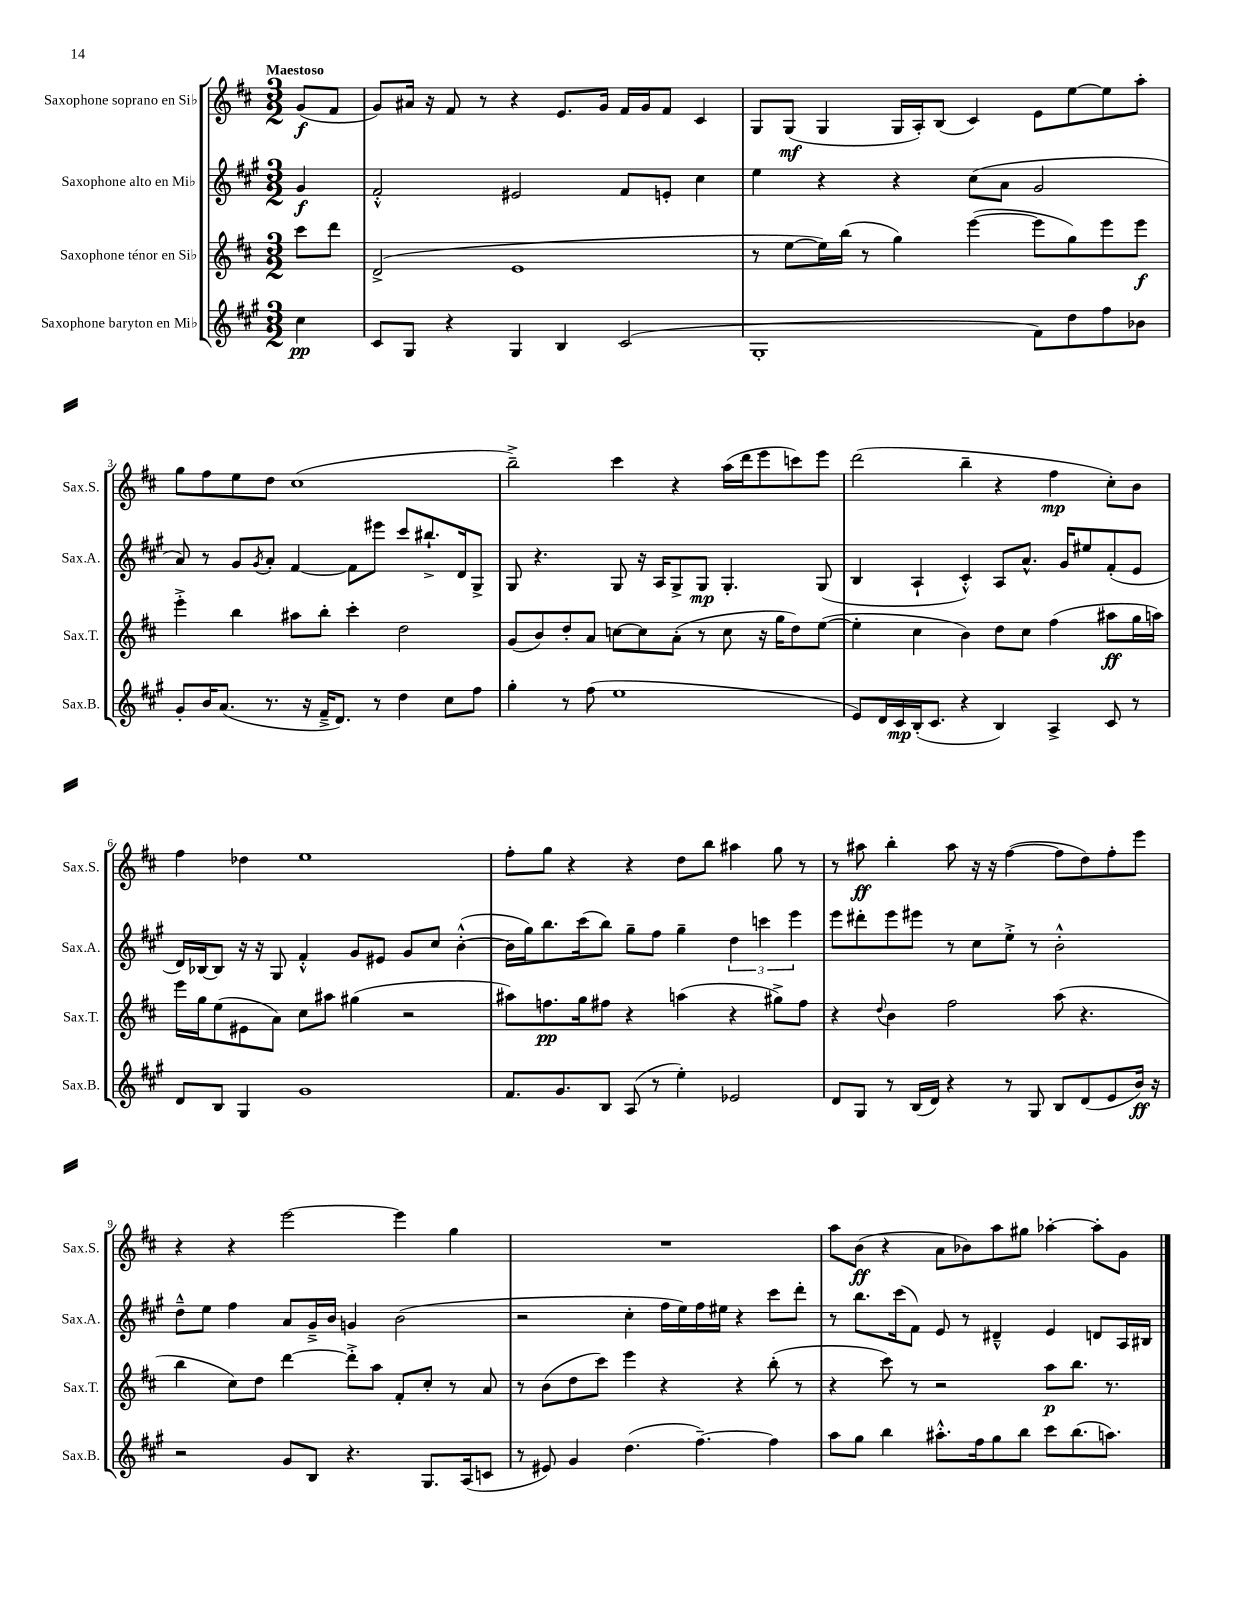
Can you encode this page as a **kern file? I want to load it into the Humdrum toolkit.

**kern	**dynam	**kern	**dynam	**kern	**dynam	**kern	**dynam
*part4	*part4	*part3	*part3	*part2	*part2	*part1	*part1
*staff4	*staff4	*staff3	*staff3	*staff2	*staff2	*staff1	*staff1
*I"Saxophone baryton en Mi♭	*	*I"Saxophone ténor en Si♭	*	*I"Saxophone alto en Mi♭	*	*I"Saxophone soprano en Si♭	*
*I'Sax.B.	*	*I'Sax.T.	*	*I'Sax.A.	*	*I'Sax.S.	*
*clefG2	*	*clefG2	*	*clefG2	*	*clefG2	*
*k[f#c#g#]	*	*k[f#c#]	*	*k[f#c#g#]	*	*k[f#c#]	*
*M3/2	*	*M3/2	*	*M3/2	*	*M3/2	*
=	=	=	=	=	=	=	=
!	!	!	!	!	!	!LO:TX:a:B:t=Maestoso	!
4cc#\	pp	8ccc#\L	.	4g#/	f	(8g/L	f
.	.	8ddd\J	.	.	.	8f#/J	.
=1	=1	=1	=1	=1	=1	=1	=1
8c#/L	.	(2d^/	.	2f#'^^/	.	8g/L)	.
8G#/J	.	.	.	.	.	16a#X/Jk	.
.	.	.	.	.	.	16r	.
4r	.	.	.	.	.	8f#/	.
.	.	.	.	.	.	8r	.
4G#/	.	1e	.	2e#X/	.	4r	.
4B/	.	.	.	.	.	8.e/L	.
.	.	.	.	.	.	16g/Jk	.
(2c#/	.	.	.	8f#/L	.	16f#/LL	.
.	.	.	.	.	.	16g/J	.
.	.	.	.	8en'/J	.	8f#/J	.
.	.	.	.	4cc#\	.	4c#/	.
=2	=2	=2	=2	=2	=2	=2	=2
1G#'	.	8r	.	4ee\	.	8G/L	.
.	.	[8ee\L	.	.	.	(8G/J	mf
.	.	16ee\L])	.	4r	.	4G/	.
.	.	(16bb\JJ	.	.	.	.	.
.	.	8r	.	.	.	.	.
.	.	4gg\)	.	4r	.	16G/LL	.
.	.	.	.	.	.	16A'/J)	.
.	.	.	.	.	.	(8B/J	.
.	.	([4eee\	.	(8cc#\L	.	4c#/)	.
.	.	.	.	8a\J	.	.	.
8f#\L)	.	8eee\L]	.	2g#/	.	8e\L	.
8dd\	.	8gg\)	.	.	.	[8ee\	.
8ff#\	.	8eee\	.	.	.	8ee\]	.
8b-X\J	.	8eee\J	f	.	.	8aa'\J	.
!!LO:LB:g=z
=3	=3	=3	=3	=3	=3	=3	=3
8g#'/L	.	4eee'^\	.	8a/)	.	8gg\L	.
16b/K	.	.	.	8r	.	8ff#\	.
(8.a/J	.	.	.	.	.	.	.
.	.	4bb\	.	8g#/L	.	8ee\	.
.	.	.	.	8qg#/	.	.	.
8.r	.	.	.	8a'/J	.	8dd\J	.
.	.	8aa#X\L	.	[4f#/	.	(1cc#	.
16r	.	.	.	.	.	.	.
16f#~^/KL	.	8bb'\J	.	.	.	.	.
8.d/J)	.	.	.	.	.	.	.
.	.	4ccc#'\	.	8f#\L]	.	.	.
8r	.	.	.	8eee#X\J	.	.	.
4dd\	.	2dd\	.	8ccc#/L	.	.	.
.	.	.	.	8.bb#X`^/	.	.	.
8cc#\L	.	.	.	.	.	.	.
.	.	.	.	16d/k	.	.	.
8ff#\J	.	.	.	8G#^/J	.	.	.
=4	=4	=4	=4	=4	=4	=4	=4
4gg#'\	.	(8g/L	.	8G#/	.	2bb~^\)	.
.	.	8b/)	.	4.r	.	.	.
8r	.	8dd'/	.	.	.	.	.
(8ff#\	.	8a/J	.	.	.	.	.
1ee	.	[8ccn\L	.	8G#/	.	4ccc#\	.
.	.	8cc\]	.	16r	.	.	.
.	.	.	.	16A/KL	.	.	.
.	.	(8a'\J	.	8G#^/	.	4r	.
.	.	8r	.	8G#/J	mp	.	.
.	.	8cc\	.	4.G#'/	.	(16aa\LL	.
.	.	.	.	.	.	16ddd\J	.
.	.	16r	.	.	.	8eee\	.
.	.	16gg\KL	.	.	.	.	.
.	.	8dd\)	.	.	.	8cccn\)	.
.	.	([8ee\J	.	(8G#/	.	8eee\J	.
=5	=5	=5	=5	=5	=5	=5	=5
8e/L)	.	4ee'\]	.	4B/	.	(2ddd\	.
16d/L	.	.	.	.	.	.	.
16c#/	mp	.	.	.	.	.	.
(16B'/J	.	4cc#\	.	4A`/	.	.	.
8.c#/J	.	.	.	.	.	.	.
4r	.	4b\)	.	4c#'^^/)	.	4bb~\	.
4B/)	.	8dd\L	.	8A/L	.	4r	.
.	.	8cc#\J	.	8.a^^/J	.	.	.
4A^/	.	(4ff#\	.	.	.	4ff#\	mp
.	.	.	.	16g#/KL	.	.	.
.	.	.	.	8ee#X/	.	.	.
8c#/	.	8aa#X\L	ff	(8f#'/	.	8cc#'\L)	.
8r	.	16gg\L	.	8e/J	.	8b\J	.
.	.	16aan\JJ)	.	.	.	.	.
!!LO:LB:g=z
=6	=6	=6	=6	=6	=6	=6	=6
8d/L	.	16eee\LL	.	16d/LL)	.	4ff#\	.
.	.	16gg\J	.	[16B-X/J	.	.	.
8B/J	.	(8ee\	.	8B-/J]	.	.	.
4G#/	.	8e#X\	.	16r	.	4dd-X\	.
.	.	.	.	16r	.	.	.
.	.	8a\J)	.	8G#/	.	.	.
1g#	.	8cc#\L	.	4f#'^^/	.	1ee	.
.	.	8aa#X\J	.	.	.	.	.
.	.	(4gg#X\	.	8g#/L	.	.	.
.	.	.	.	8e#X/J	.	.	.
.	.	2r	.	8g#/L	.	.	.
.	.	.	.	8cc#/J	.	.	.
.	.	.	.	([4b'^^\	.	.	.
=7	=7	=7	=7	=7	=7	=7	=7
8.f#/L	.	8aa#X\L)	.	16b\LL]	.	8ff#'\L	.
.	.	.	.	16gg#\J)	.	.	.
.	.	8.ffn\	pp	8.bb\	.	8gg\J	.
8.g#/	.	.	.	.	.	.	.
.	.	.	.	.	.	4r	.
.	.	16gg\k	.	(16ccc#\k	.	.	.
8B/J	.	8ff#X\J	.	8bb\J)	.	.	.
(8A/	.	4r	.	8gg#~\L	.	4r	.
8r	.	.	.	8ff#\J	.	.	.
4ee'\)	.	(4aan\	.	4gg#~\	.	8dd\L	.
.	.	.	.	.	.	8bb\J	.
2e-X/	.	4r	.	6dd\	.	4aa#X\	.
.	.	.	.	6cccn\	.	.	.
.	.	8gg#X^\L)	.	.	.	8gg\	.
.	.	.	.	6eee\	.	.	.
.	.	8ff#\J	.	.	.	8r	.
=8	=8	=8	=8	=8	=8	=8	=8
8d/L	.	4r	.	8eee\L	.	8r	.
8G#/J	.	.	.	8ddd#X'\	.	8aa#X\	ff
.	.	8qqdd/	.	.	.	.	.
8r	.	4b\	.	8eee\	.	4bb'\	.
(16B/LL	.	.	.	8eee#X\J	.	.	.
16d/JJ)	.	.	.	.	.	.	.
4r	.	2ff#\	.	8r	.	8aa#\	.
.	.	.	.	8cc#\L	.	16r	.
.	.	.	.	.	.	16r	.
8r	.	.	.	8ee'^\J	.	([4ff#\	.
8G#/	.	.	.	8r	.	.	.
8B/L	.	(8aa\	.	2b'^^\	.	8ff#\L]	.
(8d/	.	4.r	.	.	.	8dd\)	.
8e/	.	.	.	.	.	8ff#'\	.
16b/Jk)	ff	.	.	.	.	8eee\J	.
16r	.	.	.	.	.	.	.
!!LO:LB:g=z
=9	=9	=9	=9	=9	=9	=9	=9
2r	.	4bb\	.	8dd~^^\L	.	4r	.
.	.	.	.	8ee\J	.	.	.
.	.	8cc#\L)	.	4ff#\	.	4r	.
.	.	8dd\J	.	.	.	.	.
8g#/L	.	[4ddd\	.	8a/L	.	[2eee\	.
8B/J	.	.	.	16g#~^/L	.	.	.
.	.	.	.	16b/JJ	.	.	.
4.r	.	8ddd'^\L]	.	4gn/	.	.	.
.	.	8aa\J	.	.	.	.	.
.	.	8f#'/L	.	(2b\	.	4eee\]	.
8.G#/L	.	8cc#'/J	.	.	.	.	.
.	.	8r	.	.	.	4gg\	.
(16A/k	.	.	.	.	.	.	.
8cn/J	.	8a/	.	.	.	.	.
=10	=10	=10	=10	=10	=10	=10	=10
8r	.	8r	.	2r	.	1.r	.
8e#X/)	.	(8b\L	.	.	.	.	.
4g#/	.	8dd\	.	.	.	.	.
.	.	8ccc#\J)	.	.	.	.	.
(4.dd\	.	4eee\	.	4cc#'\	.	.	.
.	.	4r	.	16ff#\LL	.	.	.
.	.	.	.	16ee\)	.	.	.
[4.ff#~\)	.	.	.	16ff#\	.	.	.
.	.	.	.	16ee#X\JJ	.	.	.
.	.	4r	.	4r	.	.	.
4ff#\]	.	(8bb'\	.	8ccc#\L	.	.	.
.	.	8r	.	8ddd'\J	.	.	.
=11	=11	=11	=11	=11	=11	=11	=11
8aa\L	.	4r	.	8r	.	8aa\L	.
8gg#\J	.	.	.	8.bb\L	.	(8b\J	ff
4bb\	.	8ccc#\)	.	.	.	4r	.
.	.	.	.	(16ccc#\k	.	.	.
.	.	8r	.	8f#\J)	.	.	.
8.aa#X'^^\L	.	2r	.	8e/	.	8a\L	.
.	.	.	.	8r	.	8b-X\)	.
16ff#\k	.	.	.	.	.	.	.
8gg#\	.	.	.	4d#X~^^/	.	8aa\	.
8bb\J	.	.	.	.	.	8gg#X\J	.
8ccc#\L	.	8aa\L	p	4e/	.	[4aa-X'\	.
(8.bb\	.	8.bb\J	.	.	.	.	.
.	.	.	.	8dn/L	.	8aa-'\L]	.
8.aan\J)	.	8.r	.	.	.	.	.
.	.	.	.	16A/L	.	8g\J	.
.	.	.	.	16B#X/JJ	.	.	.
==	==	==	==	==	==	==	==
*-	*-	*-	*-	*-	*-	*-	*-
